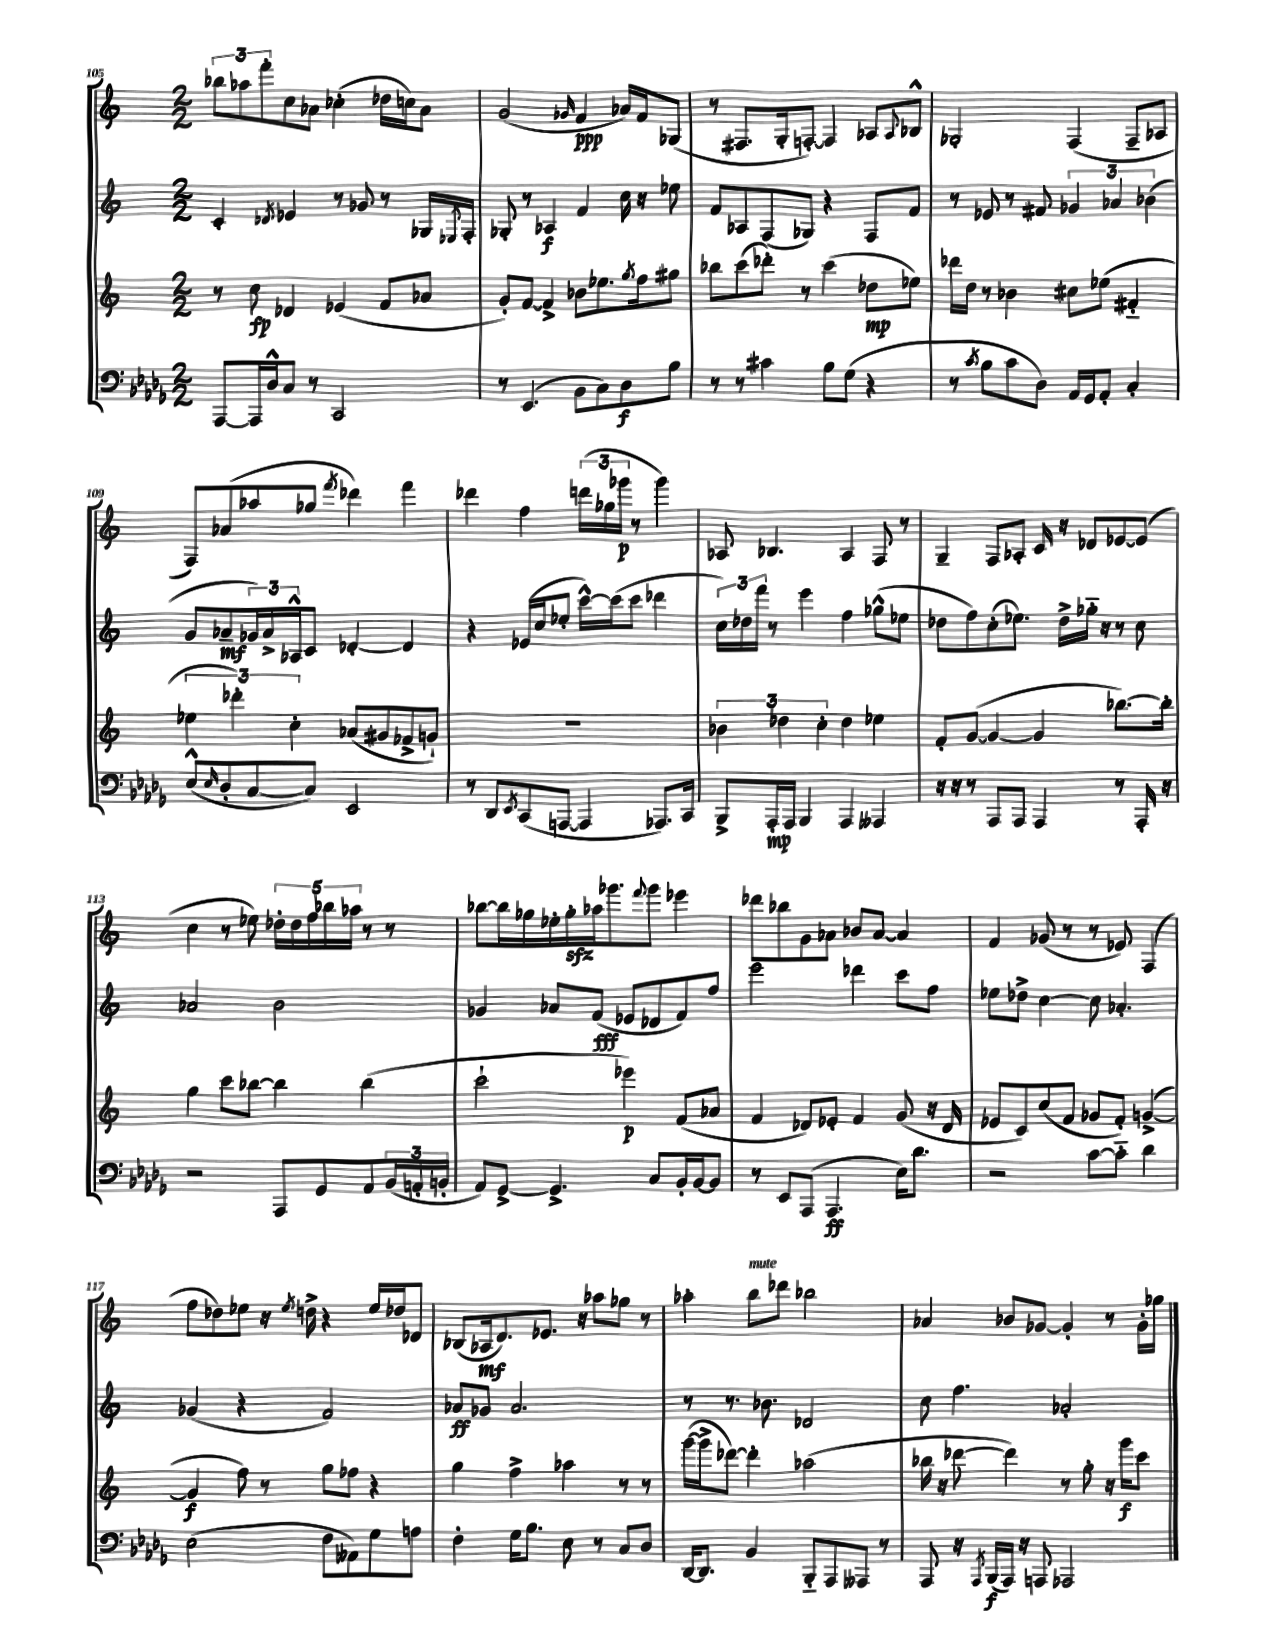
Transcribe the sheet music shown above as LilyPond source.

<<
\new StaffGroup <<
\new Staff = "s0" {
    \clef treble \key c \major \numericTimeSignature \time 2/2
    \tuplet 3/2 { bes''8 aes''8 f'''8-. } c''8 aes'8 ces''4-.( des''16 c''16) aes'8 |
    g'2( \grace { ges'16 } f'4\ppp aes'16) f'16 ges8( |
    r8 fis8. g16-. f8~-.) f4 aes8 \appoggiatura { aes8 } bes8-^ |
    ges2-. f4( f8-- aes8 |
    f8) aes'8( aes''8 ges''8 \acciaccatura { f'''8 } des'''4) f'''4 |
    des'''4 f''4 \tuplet 3/2 { d'''16( ges''16 ges'''16\p } r8 ges'''4) |
    aes8 bes4. aes4 f8 r8 |
    g4-- f8 aes8-. c'16 r16 des'8 ees'8~ ees'8( |
    c''4 r8 ees''8) \tuplet 5/4 { des''16-. des''16 f''16 bes''16 aes''16 } r8 r8 |
    bes''8~ bes''16 ges''16 ees''16-. ges''16-.\sfz aes''16 ges'''8. \appoggiatura { f'''8 } ges'''8 ees'''4 |
    des'''8 bes''8 g'8 aes'8 bes'8 aes'8~ aes'4 |
    f'4 ges'8( r8 r8 ees'8) f4( |
    f''8 des''8) ees''8 r16 \acciaccatura { ees''8 } d''16-> r4 ees''16 des''16 des'8 |
    bes8( aes16\mf d'8.) ees'8. r16 aes''8 ges''8 r8 |
    aes''4-. b''8^\markup { \italic "mute" } des'''8 bes''2 |
    aes'4 bes'8 ges'8~ ges'4-. r8 ges'16-. ges''16 \bar "|." |
}
\new Staff = "s1" {
    \clef treble \key c \major \numericTimeSignature \time 2/2
    c'4-. \acciaccatura { des'8 } ees'4 r8 ges'8 r8 ges16 \acciaccatura { ees8 } f16-. |
    ges8-. r8 aes4\f f'4 c''16 r16 ees''8 |
    f'8 aes8 f8( ges8) r4 f8 f'8 |
    r8 ees'8 r8 fis'8 \tuplet 3/2 { ges'4 aes'4 bes'4( } |
    g'8 aes'8--\mf \tuplet 3/2 { ges'16) aes'16-> aes16-^ } c'8 des'4~-. des'4 |
    r4 ees'16( c''16 ees''8-. c'''16~-^) c'''16( c'''8 des'''4 |
    \tuplet 3/2 { c''16) des''16 f'''16 } r8 e'''4 f''4 ges''8-^( ees''8 |
    des''8 f''8) c''8-.( ees''8.) des''16-> ges''16-_ r16 r8 c''8 |
    aes'2 b'2 |
    ges'4 aes'8 f'8\fff( ees'8 des'8 f'8) f''8 |
    e'''2 des'''4 c'''8 f''8 |
    ees''8 des''8-> c''4~ c''8 aes'4.-. |
    ges'4( r4 f'2) |
    aes'8\ff ges'8 aes'2. |
    r8 r8. bes'8. des'2 |
    c''8 f''4. aes'2-. \bar "|." |
}
\new Staff = "s2" {
    \clef treble \key c \major \numericTimeSignature \time 2/2
    r8 c''8\fp des'4 ees'4( f'8 aes'8 |
    g'8-.) f'8~ f'4-> bes'8 ees''8. \acciaccatura { g''8 } f''16 gis''8 |
    bes''8 c'''8( des'''8-.) r8 c'''4( des''8\mp ees''8) |
    des'''16 d''16 r8 bes'4 cis''8 ees''8( fis'4-_ |
    \tuplet 3/2 { ees''4 des'''4-.) c''4-. } aes'8( gis'8 fes'8-> g'8-!) |
    R1 |
    \tuplet 3/2 { bes'4 des''4 c''4-. } des''4 ees''4 |
    f'8-. g'8~( g'4~ g'4 bes''8.~) bes''16-. |
    g''4 c'''8 bes''8~ bes''4 bes''4( |
    c'''2-! ees'''4\p) f'8( aes'8 |
    f'4 des'8) ees'8-. f'4 g'8( r16 des'16 |
    ees'8 c'8) c''8( f'8 ges'8 f'8-.) g'4~->( |
    g'4\f f''8) r8 g''8 fes''8 r4 |
    g''4 f''4-> aes''4 r8 r8 |
    g'''16~( g'''16-> des'''8~) des'''4-. aes''2( |
    bes''16 r16 des'''8~ des'''4) r8 g''8-. r16 g'''16\f c'''8 \bar "|." |
}
\new Staff = "s3" {
    \clef bass \key des \major \numericTimeSignature \time 2/2
    aes,,8~ aes,,16 des16-^ c8 r8 c,2 |
    r8 ees,4.( bes,8 c8) des8\f bes8 |
    r8 r8 cis'4 bes8 ges8( r4 |
    r8 \acciaccatura { c'8 } bes8 c'8 des8) aes,16 ges,16 aes,8-. c4-. |
    ees8-^( \grace { ees16 } des8-. c8~ c8) ees,2 |
    r8 des,8 \acciaccatura { ees,8 } c,8( a,,8~ a,,4 aes,,8.) c,16 |
    bes,,8-> aes,,16-.\mp aes,,16 bes,,4 aes,,4 aeses,,4 |
    r16 r16 r8 aes,,8 aes,,8 aes,,4 r8 aes,,16-. r16 |
    r2 aes,,8 ges,8 aes,8 \tuplet 3/2 { bes,16( a,16-. b,16-. } |
    aes,8) ges,8~-> ges,4.-> c8 bes,16-. bes,16~ bes,8 |
    r8 ees,8 aes,,8( aes,,4.\ff ees16) des'8. |
    r2 c'8~ c'8-_ des'4 |
    ees2( f8 aeses,8) ges8 a8 |
    f4-. ges16 bes8. ees8 r8 c8 des8 |
    des,16~ des,8. bes,4 bes,,8-_ aes,,8 aeses,,8 r8 |
    aes,,8 r16 \acciaccatura { aes,,8 } bes,,16\f( aes,,16) r16 a,,8 aes,,2 \bar "|." |
}
>>
>>
\layout { \context { \Score currentBarNumber = #105 } }
